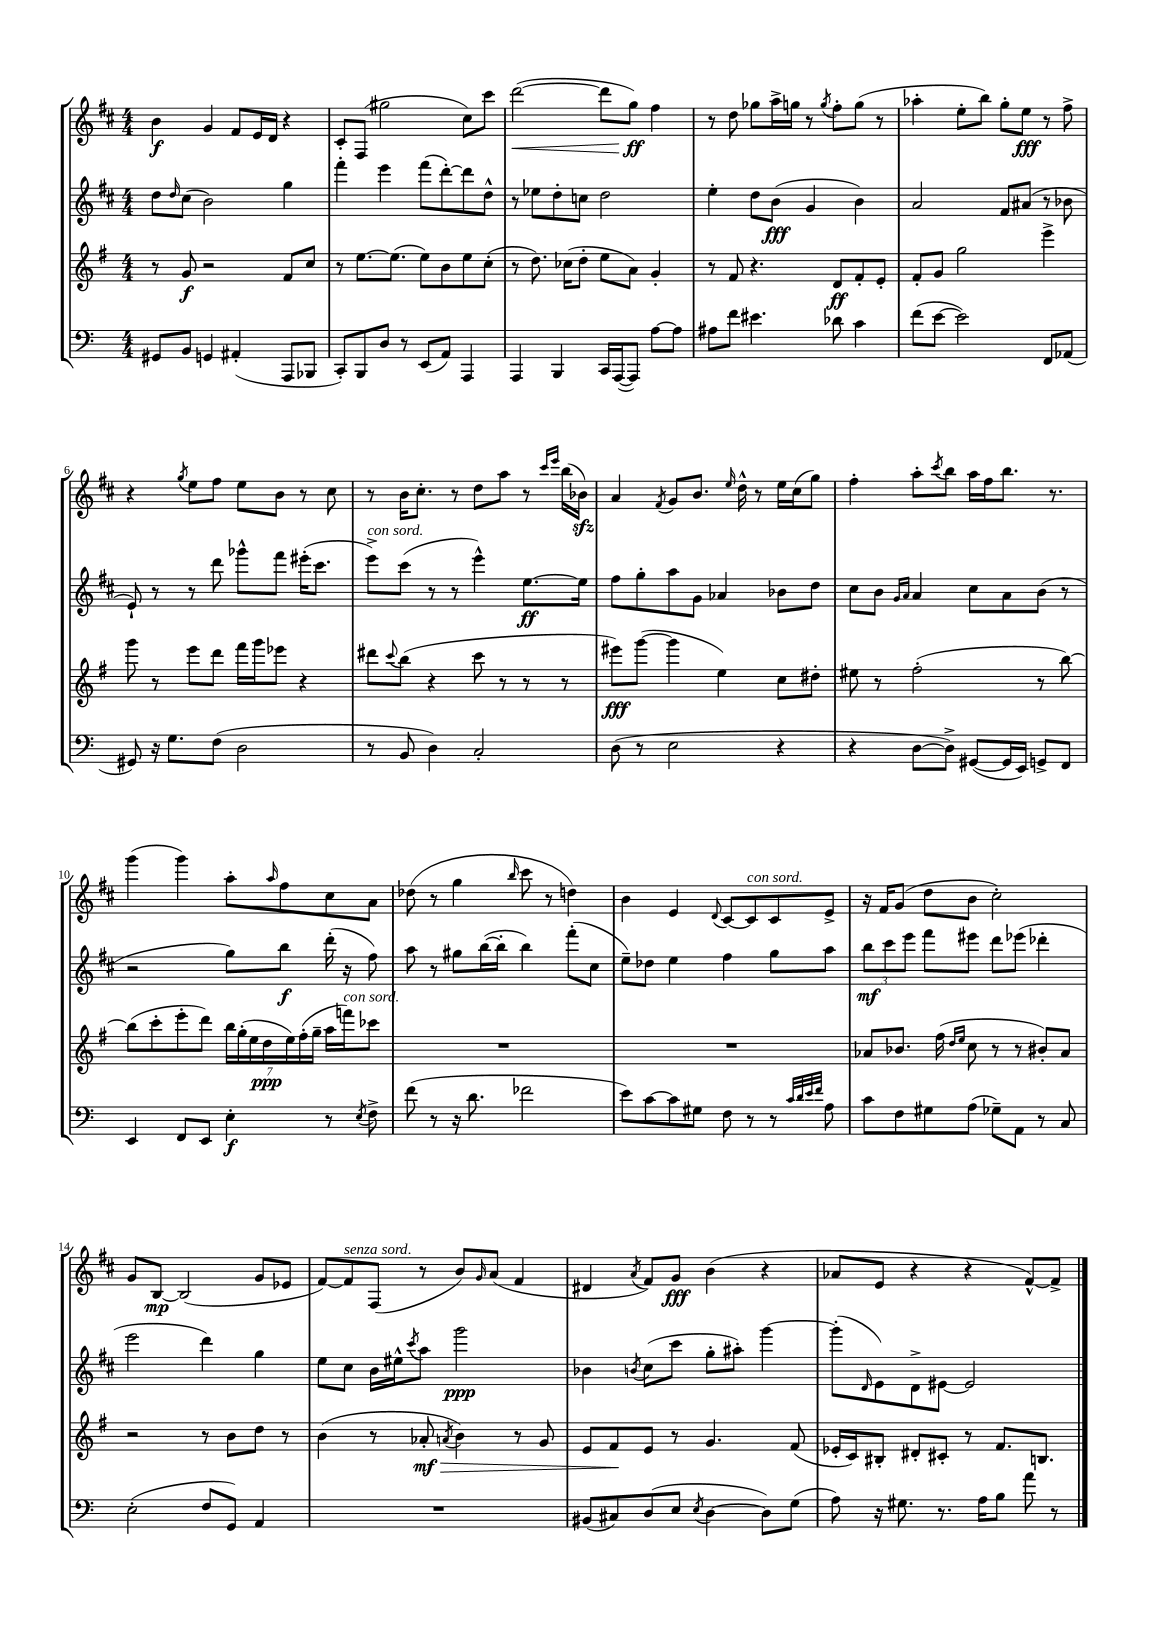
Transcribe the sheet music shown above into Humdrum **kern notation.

**kern	**dynam	**kern	**dynam	**kern	**dynam	**kern	**dynam
*part4	*part4	*part3	*part3	*part2	*part2	*part1	*part1
*staff4	*staff4	*staff3	*staff3	*staff2	*staff2	*staff1	*staff1
*clefF4	*	*clefG2	*	*clefG2	*	*clefG2	*
*k[]	*	*k[f#]	*	*k[f#c#]	*	*k[f#c#]	*
*M4/4	*	*M4/4	*	*M4/4	*	*M4/4	*
=1	=1	=1	=1	=1	=1	=1	=1
8GG#X/L	.	8r	.	8dd\L	.	4b\	f
.	.	.	.	16qqdd/	.	.	.
8BB/J	.	8g/	f	(8cc#\J	.	.	.
4GGn/	.	2r	.	2b\)	.	4g/	.
(4AA#X'/	.	.	.	.	.	8f#/L	.
.	.	.	.	.	.	16e/L	.
.	.	.	.	.	.	16d/JJ	.
8AAA/L	.	8f#/L	.	4gg\	.	4r	.
8BBB-X/J	.	8cc/J	.	.	.	.	.
=2	=2	=2	=2	=2	=2	=2	=2
8CC'/L)	.	8r	.	4fff#'\	.	8c#'/L	.
8BBB/	.	[8.ee\L	.	.	.	(8F#/J	.
8D/J	.	.	.	4eee\	.	2gg#X\	.
.	.	(8.ee\J]	.	.	.	.	.
8r	.	.	.	.	.	.	.
(8EE/L	.	8ee\L)	.	(8fff#\L	.	.	.
8AA/J)	.	8b\	.	[8ddd'\)	.	.	.
4AAA/	.	8ee\	.	8ddd\]	.	8cc#\L)	.
.	.	(8cc'\J	.	8dd^^\J	.	8ccc#\J	.
=3	=3	=3	=3	=3	=3	=3	=3
!	!	!	!	!	!	!	!LO:HP:b
4AAA/	.	8r	.	8r	.	([2ddd\	<
.	.	8.dd\)	.	8ee-X\L	.	.	.
4BBB/	.	.	.	8dd'\	.	.	.
.	.	(16cc-X\KL	.	.	.	.	.
.	.	8dd'\J	.	8ccn\J	.	.	.
16CC/LL	.	8ee\L	.	2dd\	.	8ddd\L]	.
([16AAA/J	.	.	.	.	.	.	.
8AAA/J])	.	8a\J)	.	.	.	8gg\J)	ff
[8A\L	.	4g'/	.	.	.	4ff#\	[
8A\J]	.	.	.	.	.	.	.
=4	=4	=4	=4	=4	=4	=4	=4
8A#X\L	.	8r	.	4ee'\	.	8r	.
8f\J	.	8f#/	.	.	.	8dd\	.
4.e#X\	.	4.r	.	8dd\L	.	8gg-X\L	.
.	.	.	.	(8b\J	fff	16aa^\L	.
.	.	.	.	.	.	16ggn\JJ	.
.	.	.	.	4g/	.	8r	.
.	.	.	.	.	.	8qgg/	.
8d-X\	.	8d/L	ff	.	.	8ff#'\L	.
4c\	.	8f#'/	.	4b\)	.	(8gg\J	.
.	.	8e'/J	.	.	.	8r	.
=5	=5	=5	=5	=5	=5	=5	=5
(8f\L	.	8f#'/L	.	2a/	.	4aa-X'\	.
[8e\J	.	8g/J	.	.	.	.	.
2e\])	.	2gg\	.	.	.	8ee'\L	.
.	.	.	.	.	.	8bb\J)	.
.	.	.	.	8f#/L	.	8gg'\L	.
.	.	.	.	(8a#X/J	.	8ee\J	fff
8FF/L	.	4eee^\	.	8r	.	8r	.
(8AA-X/J	.	.	.	8b-X\	.	8ff#^\	.
!!LO:LB:g=z
=6	=6	=6	=6	=6	=6	=6	=6
8GG#X/)	.	8ggg\	.	8e`/)	.	4r	.
16r	.	8r	.	8r	.	.	.
8.G\L	.	.	.	.	.	.	.
.	.	.	.	.	.	8qgg/	.
.	.	8eee\L	.	8r	.	8ee\L	.
(8F\J	.	8ddd\J	.	8ddd\	.	8ff#\J	.
2D\	.	16fff#\LL	.	8ggg-X^^\L	.	8ee\L	.
.	.	16ggg\J	.	.	.	.	.
.	.	8eee-X\J	.	8fff#\J	.	8b\J	.
.	.	4r	.	(16eee#X'\KL	.	8r	.
.	.	.	.	8.ccc#\J	.	.	.
.	.	.	.	.	.	8cc#\	.
=7	=7	=7	=7	=7	=7	=7	=7
!	!	!	!	!LO:TX:a:i:t=con sord.	!	!	!
8r	.	8ddd#X\L	.	8eee^\L)	.	8r	.
.	.	8qqccc/	.	.	.	.	.
8BB/	.	(8bb\J	.	(8ccc#\J	.	16b\KL	.
.	.	.	.	.	.	8.cc#'\J	.
4D\)	.	4r	.	8r	.	.	.
.	.	.	.	8r	.	8r	.
2C'/	.	8ccc\	.	4eee^^\)	.	8dd\L	.
.	.	8r	.	.	.	8aa\J	.
.	.	8r	.	[8.ee\L	ff	8r	.
.	.	.	.	.	.	16qqccc#/LL	.
.	.	.	.	.	.	16qqeee/JJ	.
.	.	8r	.	.	.	(16bb\LL	.
.	.	.	.	16ee\Jk]	.	16b-Xzz\JJ)	.
=8	=8	=8	=8	=8	=8	=8	=8
(8D\	.	8eee#X\L)	fff	8ff#\L	.	4a/	.
8r	.	([8ggg\J	.	8gg'\	.	.	.
.	.	.	.	.	.	8qf#/	.
2E\	.	4ggg\]	.	8aa\	.	8g/L	.
.	.	.	.	8g\J	.	8.b/J	.
.	.	4ee\)	.	4a-X/	.	.	.
.	.	.	.	.	.	16qqee/	.
.	.	.	.	.	.	16dd^^\	.
.	.	.	.	.	.	8r	.
4r	.	8cc\L	.	8b-X\L	.	16ee\LL	.
.	.	.	.	.	.	(16cc#\J	.
.	.	8dd#X'\J	.	8dd\J	.	8gg\J)	.
=9	=9	=9	=9	=9	=9	=9	=9
4r	.	8ee#X\	.	8cc#\L	.	4ff#'\	.
.	.	8r	.	8b\J	.	.	.
.	.	.	.	16qqg/LL	.	.	.
.	.	.	.	16qqa/JJ	.	.	.
[8D\L	.	(2ff#'\	.	4a/	.	8aa'\L	.
.	.	.	.	.	.	8qccc#/	.
8D^\J])	.	.	.	.	.	8bb\J	.
([8GG#X/L	.	.	.	8cc#\L	.	16aa\LL	.
.	.	.	.	.	.	16ff#\J	.
16GG#/L]	.	.	.	8a\	.	8.bb\J	.
16EE/JJ)	.	.	.	.	.	.	.
8GGn^/L	.	8r	.	(8b\J	.	.	.
.	.	.	.	.	.	8.r	.
8FF/J	.	[8bb\)	.	8r	.	.	.
!!LO:LB:g=z
=10	=10	=10	=10	=10	=10	=10	=10
4EE/	.	(8bb\L]	.	2r	.	(4ggg\	.
.	.	8ccc'\	.	.	.	.	.
8FF/L	.	8eee'\	.	.	.	4ggg\)	.
8EE/J	.	8ddd\J)	.	.	.	.	.
4E'\	f	28bb\LL	.	8gg\L)	.	8aa'\L	.
.	.	(28gg'\	.	.	.	.	.
.	.	28ee\	.	.	.	.	.
.	.	28dd\	ppp	.	.	.	.
.	.	.	.	.	.	16qqaa/	.
.	.	.	.	8bb\J	f	8ff#\	.
.	.	28ee\)	.	.	.	.	.
.	.	(28ff#'\	.	.	.	.	.
.	.	28gg~\JJ	.	.	.	.	.
8r	.	16aa\LL	.	(16ddd'\	.	8cc#\	.
!	!	!LO:TX:a:i:t=con sord.	!	!	!	!	!
.	.	16fffn\J)	.	16r	.	.	.
8qE/	.	.	.	.	.	.	.
8F^\	.	8ccc-X\J	.	8ff#\)	.	8a\J	.
=11	=11	=11	=11	=11	=11	=11	=11
(8f\	.	1r	.	8aa\	.	(8dd-X\	.
8r	.	.	.	8r	.	8r	.
16r	.	.	.	8gg#X\L	.	4gg\	.
8.d\	.	.	.	.	.	.	.
.	.	.	.	([16bb\L	.	.	.
.	.	.	.	16bb'\JJ]	.	.	.
.	.	.	.	.	.	16qqbb/	.
2f-X\	.	.	.	4bb\)	.	8ccc#\	.
.	.	.	.	.	.	8r	.
.	.	.	.	(8fff#'\L	.	4ddn\)	.
.	.	.	.	8cc#\J	.	.	.
=12	=12	=12	=12	=12	=12	=12	=12
8e\L)	.	1r	.	8ee~\L)	.	4b\	.
[8c\	.	.	.	8dd-X\J	.	.	.
8c\]	.	.	.	4ee\	.	4e/	.
8G#X\J	.	.	.	.	.	.	.
.	.	.	.	.	.	8qqd/	.
8F\	.	.	.	4ff#\	.	[8c#/L	.
!	!	!	!	!	!	!LO:TX:a:i:t=con sord.	!
8r	.	.	.	.	.	8c#/]	.
8r	.	.	.	8gg\L	.	8c#/	.
32qqc/LLL	.	.	.	.	.	.	.
32qqd/	.	.	.	.	.	.	.
32qqe/	.	.	.	.	.	.	.
32qqf/JJJ	.	.	.	.	.	.	.
8A\	.	.	.	8aa\J	.	8e^/J	.
=13	=13	=13	=13	=13	=13	=13	=13
8c\L	.	8a-X/L	.	12bb\L	mf	16r	.
.	.	.	.	.	.	16f#/KL	.
.	.	.	.	12ccc#\	.	.	.
8F\	.	8.b-X/J	.	.	.	(8g/J	.
.	.	.	.	12eee\J	.	.	.
8G#X\	.	.	.	8fff#\L	.	8dd\L	.
.	.	(16ff#\	.	.	.	.	.
.	.	16qqdd/LL	.	.	.	.	.
.	.	16qqee/JJ	.	.	.	.	.
(8A\J	.	8cc\	.	8eee#X\J	.	8b\J	.
8G-X~\L)	.	8r	.	8ddd\L	.	2cc#'\)	.
8AA\J	.	8r	.	(8eee-X\J	.	.	.
8r	.	8b#X'/L)	.	4ddd-X'\	.	.	.
8C/	.	8a-/J	.	.	.	.	.
!!LO:LB:g=z
=14	=14	=14	=14	=14	=14	=14	=14
(2E'\	.	2r	.	2eee\	.	8g/L	.
.	.	.	.	.	.	[8B/J	mp
.	.	.	.	.	.	(2B/]	.
8F/L	.	8r	.	4ddd\)	.	.	.
8GG/J)	.	8b\L	.	.	.	.	.
4AA/	.	8dd\J	.	4gg\	.	8g/L	.
.	.	8r	.	.	.	8e-X/J	.
=15	=15	=15	=15	=15	=15	=15	=15
1r	.	(4b\	.	8ee\L	.	[8f#/L)	.
!	!	!	!	!	!	!LO:TX:a:i:t=senza sord.	!
.	.	.	.	8cc#\J	.	8f#/]	.
.	.	8r	.	16b\LL	.	(8F#/J	.
.	.	.	.	16ee#X^^\J	.	.	.
.	.	.	.	8qccc#/	.	.	.
!	!	!	!LO:HP:b	!	!	!	!
.	.	8a-X'/	> mf	8aa\J	.	8r	.
.	.	8qan/	.	.	.	.	.
.	.	4b\)	.	2ggg\	ppp	8b/L)	.
.	.	.	.	.	.	16qqg/	.
.	.	.	.	.	.	(8a/J	.
.	.	8r	.	.	.	4f#/	.
.	.	8g/	.	.	.	.	.
=16	=16	=16	=16	=16	=16	=16	=16
(8BB#X/L	.	8e/L	.	4b-X\	.	4d#X/	.
8C#X/)	.	8f#/	.	.	.	.	.
.	.	.	.	8qbn/	.	8qa/	.
(8D/	.	8e/J	]	(8cc#\L	.	8f#/L)	.
8E/J	.	8r	.	8ccc#\J	.	8g/J	fff
8qE/	.	.	.	.	.	.	.
[4D\	.	4.g/	.	8gg'\L	.	(4b\	.
.	.	.	.	8aa#X'\J)	.	.	.
8D\L])	.	.	.	[4ggg\	.	4r	.
(8G\J	.	(8f#/	.	.	.	.	.
=17	=17	=17	=17	=17	=17	=17	=17
8A\)	.	16e-X'/LL	.	(8ggg'\L]	.	8a-X/L	.
.	.	16c/J)	.	.	.	.	.
.	.	.	.	16qqd/	.	.	.
16r	.	8B#X'/J	.	8e\)	.	8e/J	.
8.G#X\	.	.	.	.	.	.	.
.	.	8d#X'/L	.	8d^\	.	4r	.
8.r	.	8c#X'/J	.	[8e#X\J	.	.	.
.	.	8r	.	2e#/]	.	4r	.
16A\KL	.	.	.	.	.	.	.
8B\J	.	8.f#/L	.	.	.	.	.
8a\	.	.	.	.	.	[8f#^^/L)	.
.	.	8.Bn/J	.	.	.	.	.
8r	.	.	.	.	.	8f#^/J]	.
==	==	==	==	==	==	==	==
*-	*-	*-	*-	*-	*-	*-	*-
